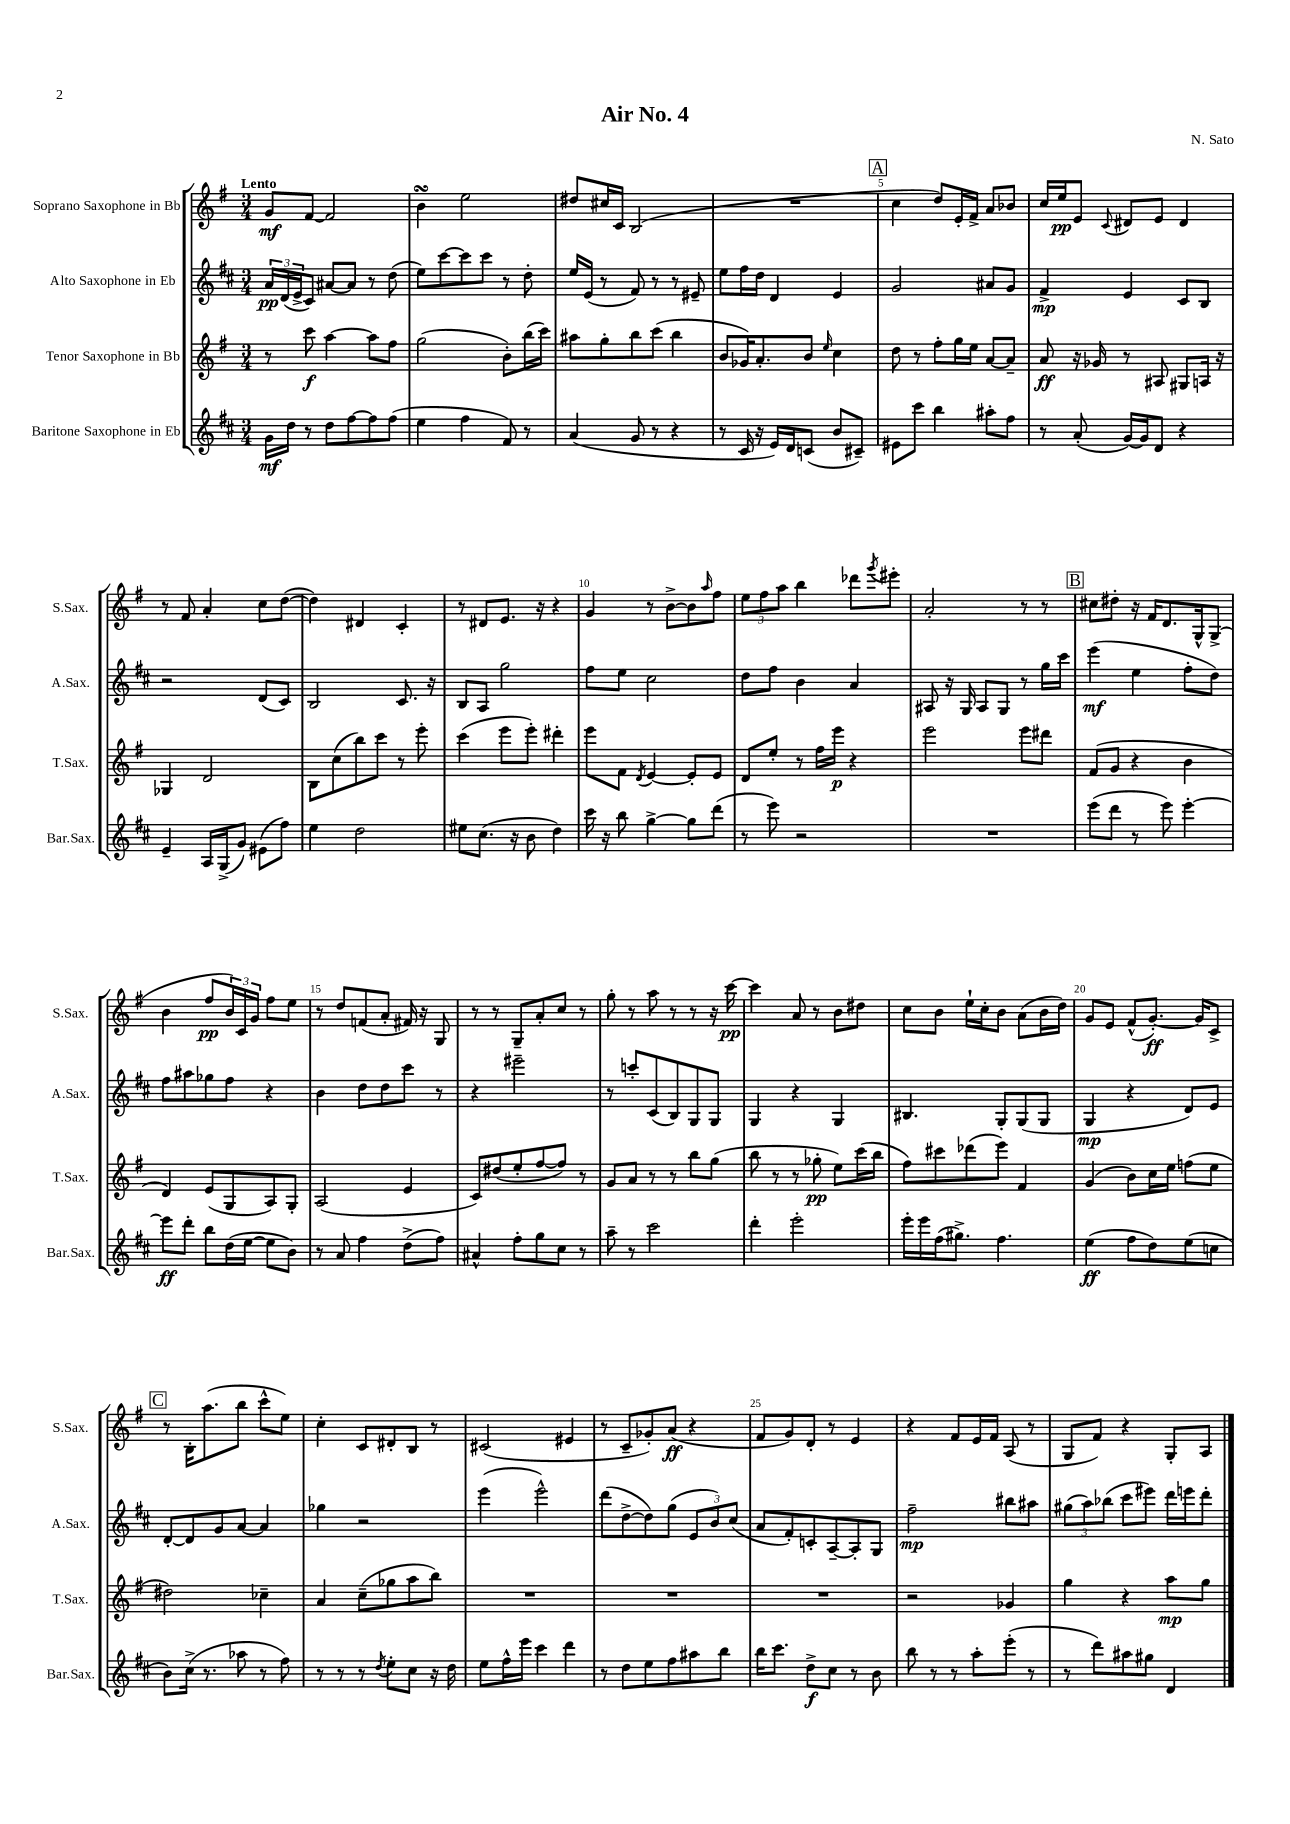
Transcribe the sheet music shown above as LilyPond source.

\header { title = "Air No. 4" composer = "N. Sato" }
<<
\new StaffGroup <<
\new Staff = "s0" \with { instrumentName = "Soprano Saxophone in Bb" shortInstrumentName = "S.Sax." } {
    \clef treble \key g \major \numericTimeSignature \time 3/4 \tempo "Lento"
    g'8\mf fis'8~ fis'2 |
    b'4\turn e''2 |
    dis''8 cis''16 c'16 b2( |
    R2. |
    \mark \markup { \box "A" } c''4 d''8) e'16-. fis'16-> a'8 bes'8 |
    c''16 e''16\pp e'8 \appoggiatura { c'8 } dis'8 e'8 dis'4 |
    r8 fis'8 a'4-. c''8 d''8~( |
    d''4) dis'4 c'4-. |
    r8 dis'8 e'8. r16 r4 |
    g'4 r8 b'8~-> b'8 \grace { a''16 } fis''8 |
    \tuplet 3/2 { e''8 fis''8 a''8 } b''4 des'''8 \acciaccatura { g'''8 } eis'''8-. |
    a'2-. r8 r8 |
    \mark \markup { \box "B" } cis''8 dis''8-. r16 fis'16 d'8. g16-^ g8->( |
    b'4 fis''8\pp \tuplet 3/2 { b'16) c'16 g'16 } fis''8 e''8 |
    r8 d''8 f'8( a'8-. fis'16) r16 g8 |
    r8 r8 g8-- a'8-. c''8 r8 |
    g''8-. r8 a''8 r8 r8 r16 c'''16~\pp |
    c'''4 a'8 r8 b'8 dis''8 |
    c''8 b'8 e''16-! c''16-. b'8 a'8( b'16 d''16) |
    g'8 e'8 fis'8-^( g'8.~-.\ff) g'16 c'8-> |
    \mark \markup { \box "C" } r8 b16-. a''8.( b''8 c'''8-^ e''8) |
    c''4-. c'8 dis'8-. b8 r8 |
    cis'2( eis'4 |
    r8 c'8-- ges'8-.) a'8\ff( r4 |
    fis'8 g'8) d'8-. r8 e'4 |
    r4 fis'8 e'16 fis'16 a8( r8 |
    g8 fis'8) r4 g8-. a8 \bar "|." |
}
\new Staff = "s1" \with { instrumentName = "Alto Saxophone in Eb" shortInstrumentName = "A.Sax." } {
    \clef treble \key d \major \numericTimeSignature \time 3/4
    \tuplet 3/2 { a'16\pp d'16( e'16-> } cis'8) ais'8~ ais'8 r8 d''8( |
    e''8) cis'''8~ cis'''8 cis'''8 r8 d''8-. |
    e''16 e'16( r8 fis'8) r8 r8 eis'8-- |
    e''8 fis''16 d''16 d'4 e'4 |
    \mark \markup { \box "A" } g'2 ais'8 g'8 |
    fis'4->\mp e'4 cis'8 b8 |
    r2 d'8( cis'8) |
    b2 cis'8. r16 |
    b8 a8 g''2 |
    fis''8 e''8 cis''2 |
    d''8 fis''8 b'4 a'4 |
    ais8 r16 g16 ais8 g8 r8 g''16 cis'''16 |
    \mark \markup { \box "B" } e'''4\mf( e''4 fis''8-. d''8) |
    fis''8 ais''8 ges''8 fis''8 r4 |
    b'4 d''8 d''8 cis'''8 r8 |
    r4 eis'''2-- |
    r8 c'''8-. cis'8( b8) g8 g8 |
    g4 r4 g4 |
    bis4. g8-. g8( g8 |
    g4\mp r4 d'8) e'8 |
    \mark \markup { \box "C" } d'8~-. d'8 g'8 a'8~ a'4 |
    ges''4 r2 |
    e'''4( e'''2-^) |
    d'''8( d''8~-> d''8) g''8( \tuplet 3/2 { e'8 b'8) cis''8( } |
    a'8 fis'8-.) c'8-. a8~-- a8-. g8 |
    fis''2--\mp bis''8 ais''8 |
    \tuplet 3/2 { gis''8( a''8) bes''8( } cis'''8 eis'''8) d'''16 e'''16 d'''8-. \bar "|." |
}
\new Staff = "s2" \with { instrumentName = "Tenor Saxophone in Bb" shortInstrumentName = "T.Sax." } {
    \clef treble \key g \major \numericTimeSignature \time 3/4
    r8 c'''8\f a''4~ a''8 fis''8 |
    g''2( b'8-.) b''16( c'''16) |
    ais''8 g''8-. b''8 c'''8( b''4 |
    b'8 ges'16) a'8.-. b'8 \grace { e''16 } c''4 |
    \mark \markup { \box "A" } d''8 r8 fis''8-. g''16 e''16 a'8~ a'8-- |
    a'8\ff r16 ges'16 r8 ais8 gis8 a16 r16 |
    ges4 d'2 |
    b8 c''8( b''8) c'''8 r8 e'''8-. |
    c'''4( e'''8 e'''8-.) dis'''4-. |
    e'''8 fis'8 \acciaccatura { d'8 } e'4~ e'8-. e'8 |
    d'8 e''8-. r8 fis''16 e'''16\p r4 |
    e'''2 e'''8 dis'''8 |
    \mark \markup { \box "B" } fis'8( g'8 r4 b'4 |
    d'4) e'8( g8 a8) g8-. |
    a2( e'4 |
    c'8) dis''8( e''8-. fis''8~ fis''8) r8 |
    g'8 a'8 r8 r8 b''8 g''8( |
    b''8 r8 r8 ges''8-.\pp e''8) c'''16( b''16 |
    fis''8) cis'''8 des'''8( e'''8) fis'4 |
    g'4( b'8) c''16 e''16 f''8( e''8 |
    \mark \markup { \box "C" } dis''2) ces''4-- |
    a'4 c''8--( ges''8 a''8 b''8) |
    R2. |
    R2. |
    R2. |
    r2 ges'4 |
    g''4 r4 a''8\mp g''8 \bar "|." |
}
\new Staff = "s3" \with { instrumentName = "Baritone Saxophone in Eb" shortInstrumentName = "Bar.Sax." } {
    \clef treble \key d \major \numericTimeSignature \time 3/4
    g'16\mf d''16 r8 d''8 fis''8~ fis''8 fis''8( |
    e''4 fis''4 fis'8) r8 |
    a'4( g'8 r8 r4 |
    r8 cis'16 r16 e'16) d'16 c'8( b'8 cis'8--) |
    \mark \markup { \box "A" } eis'8 cis'''8 b''4 ais''8-. fis''8 |
    r8 a'8-.( g'16~) g'16 d'8 r4 |
    e'4-- a16 g16->( g'8) eis'8( fis''8) |
    e''4 d''2 |
    eis''8 cis''8.( r16 b'8 d''4) |
    cis'''16 r16 b''8 g''4~-> g''8 d'''8( |
    r8 e'''8) r2 |
    R2. |
    \mark \markup { \box "B" } e'''8( d'''8 r8 e'''8) e'''4~-. |
    e'''8\ff d'''8-. b''8 d''16( e''16~ e''8 b'8) |
    r8 a'8 fis''4 d''8->( fis''8) |
    ais'4-^ fis''8-. g''8 cis''8 r8 |
    a''8-- r8 cis'''2 |
    d'''4-. e'''2-. |
    e'''16-. e'''16 fis''16( gis''8.->) fis''4. |
    e''4\ff( fis''8 d''8) e''8( c''8 |
    \mark \markup { \box "C" } b'8) cis''16->( r8. aes''8 r8 fis''8) |
    r8 r8 r8 \acciaccatura { d''8 } e''8-. cis''8 r16 d''16 |
    e''8 fis''16-^ e'''16 cis'''4 d'''4 |
    r8 d''8 e''8 fis''8 ais''8 b''8 |
    b''16 cis'''8. d''8->\f cis''8 r8 b'8 |
    b''8 r8 r8 a''8-. e'''8-.( r8 |
    r8 d'''8) ais''8 gis''8 d'4 \bar "|." |
}
>>
>>
\layout { \context { \Score \override BarNumber.break-visibility = ##(#f #t #t) barNumberVisibility = #(every-nth-bar-number-visible 5) } }
